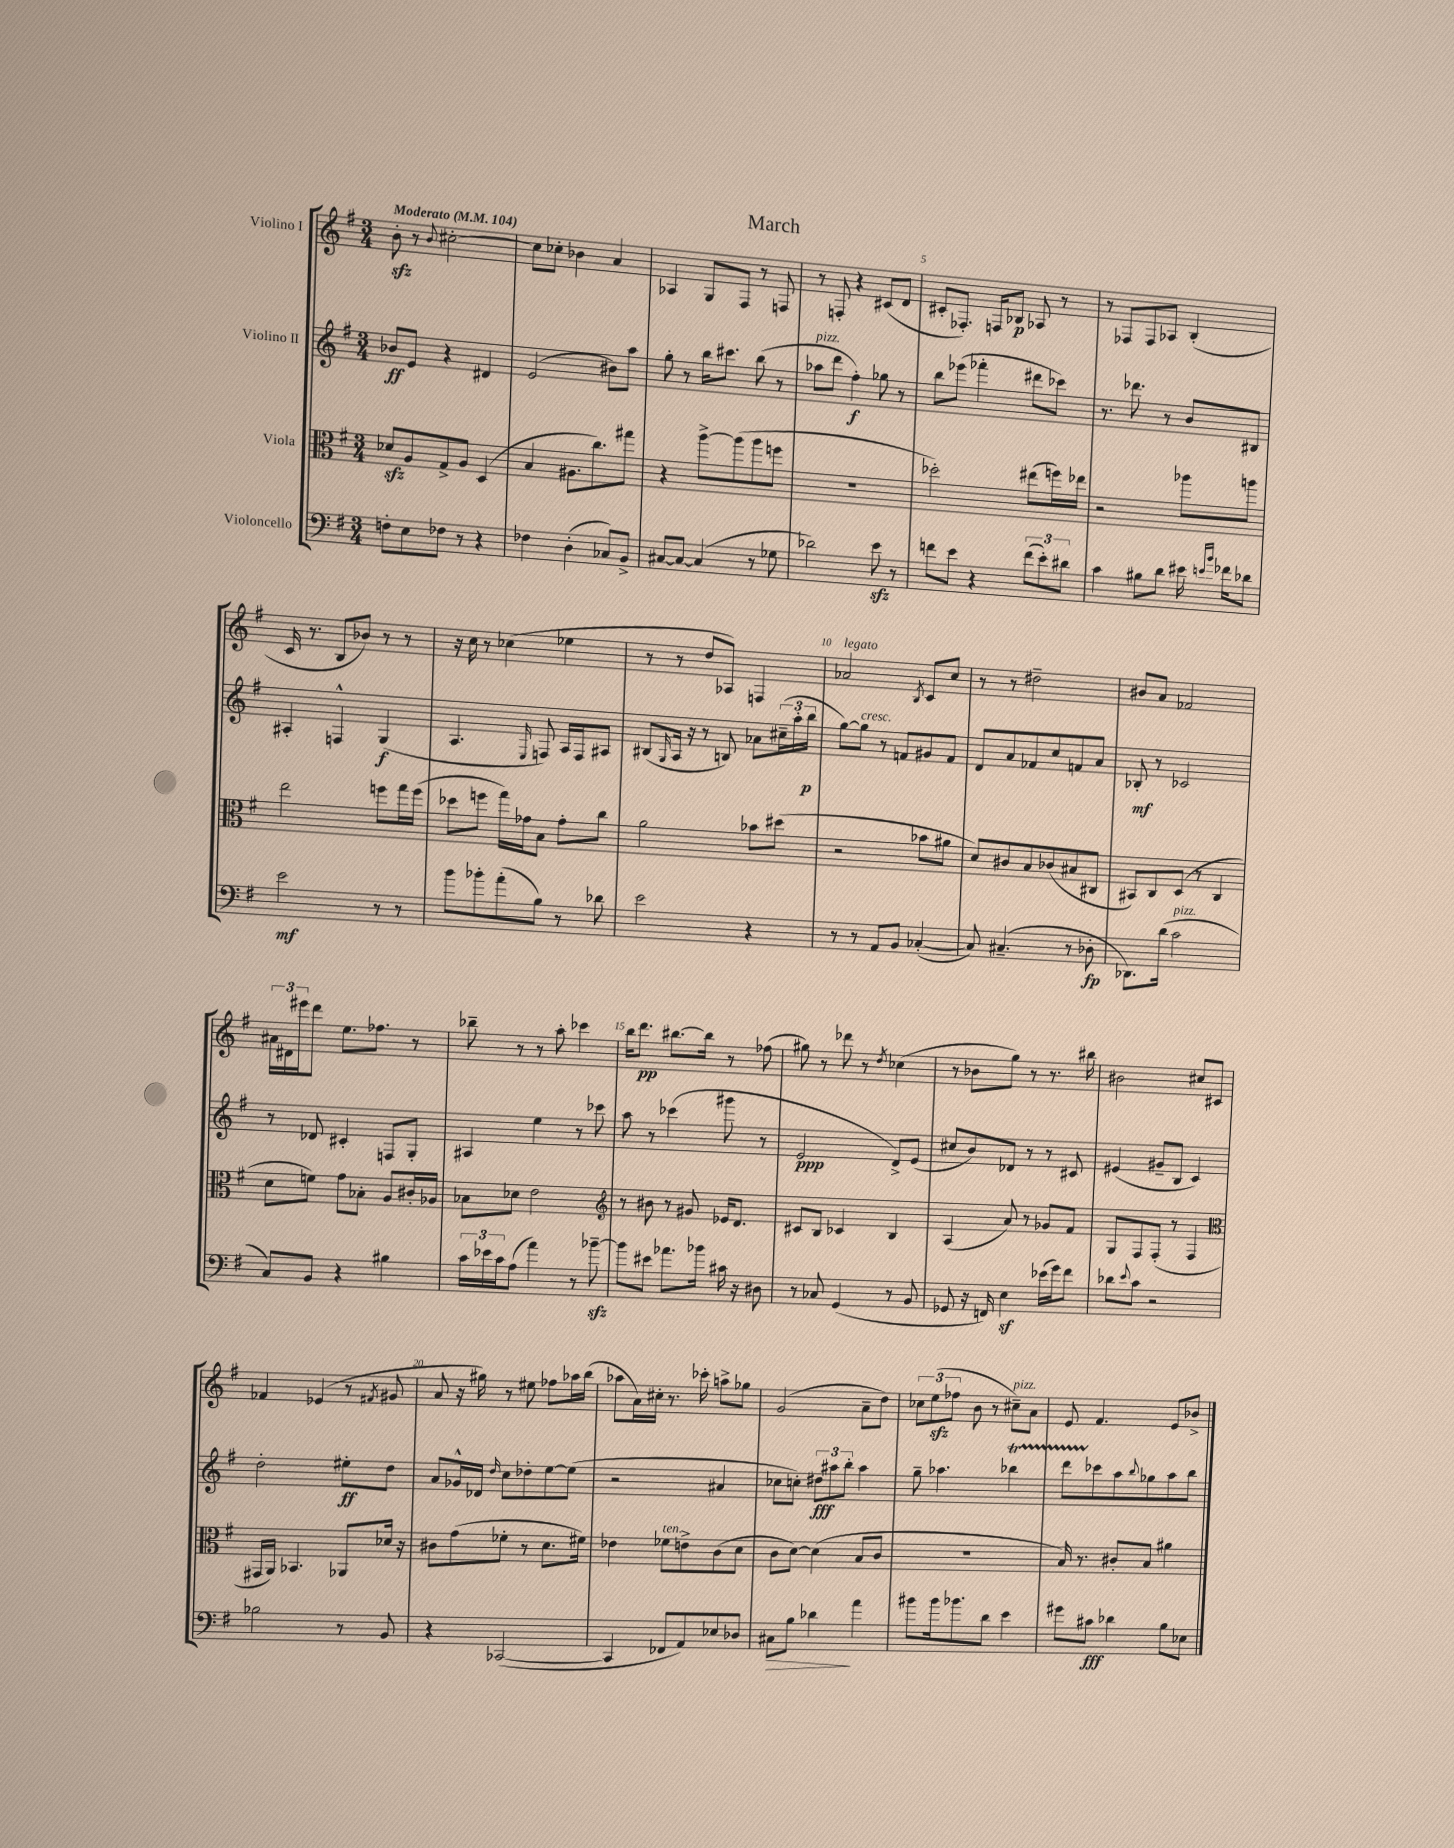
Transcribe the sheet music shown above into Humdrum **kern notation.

**kern	**kern	**kern	**kern
*staff4	*staff3	*staff2	*staff1
*clefF4	*clefC3	*clefG2	*clefG2
*k[f#]	*k[f#]	*k[f#]	*k[f#]
*M3/4	*M3/4	*M3/4	*M3/4
*MM104	*MM104	*MM104	*MM104
8F'\L	8d-/L	8b-/L	8b'\
8E\	8A/	8e/J	8r
.	.	.	8qqb/
8F-\J	8G^/	4r	[2cc#'\
8r	8A/J	.	.
4r	(4D/	4d#/	.
=	=	=	=
4F-\	4B/	(2e/	8cc#\]L
.	.	.	8cc-'\J
(4D'\	8.A#\L	.	4b-\
.	8.cc\)	.	.
8C-/L)	.	8b#\L)	4a/
8BB^/J	8gg#\J	8aa\J	.
=	=	=	=
[8C#/L	4r	8gg'\	4A-/
8C#/_J	.	8r	.
(4C#/]	[8aa^\L	16bb\LK	8G/L
.	.	8.ccc#\J	.
.	(8aa\]	.	8F#/J
8r	8aa\	(8bb\	8r
8G-\	8ff\J	8r	8F/
=	=	=	=
2d-\)	2.r	8aa-\L	8r
.	.	8ddd\J	8F'/
.	.	4ff#'\)	4r
8e\	.	8gg-\	(8c#/L
8r	.	8r	8d/J
=	=	=	=
8f\L	2dd-'\)	8bb\L	8c#'/L
8e\J	.	(8eee-\J	8.F-'/J)
4r	.	4fff-'\	.
.	.	.	16F/LK
.	.	.	8B-/J
(12f\L	(8ee#\L	8ddd#\L	8A-/
12e'\)	.	.	.
.	16ff\L)	8ccc-\J)	8r
12d#\J	.	.	.
.	16ee-\JJ	.	.
=	=	=	=
4c\	2r	8.r	8r
.	.	.	8F-/L
.	.	8.ddd-\	.
8B#\L	.	.	8F-/
8d\J	.	8r	8A-/J
16e#\	8aa-\L	8b/L	(4B'/
16qqe/LL	.	.	.
16qqb/JJ	.	.	.
16f-\LK	.	.	.
8d-\J	8aa\J	8B#/J	.
=	=	=	=
2e\	2ee\	4A#'/	16c/
.	.	.	8.r
.	.	4F^^/	8B/L
.	.	.	8b-/J)
8r	8ff\L	(4G/	8r
8r	16gg\L	.	8r
.	(16ff\JJ	.	.
=	=	=	=
8b\L	8dd-\L	4.A/	16r
.	.	.	16cc\
8b-'\	8ff\J	.	8r
(8a'\	16gg\LL)	.	(4cc-\
.	16g-\J	.	.
.	.	16qqE/	.
8B\J)	8B\J	8F/)	.
8r	8g-'\L	16A/LL	4ee-\
.	.	16F/J	.
8d-\	8cc\J	8A#/J	.
=	=	=	=
2e\	2a\	(8B#/L	8r
.	.	16qqG/	.
.	.	16A/Jk	8r
.	.	16r	.
.	.	8r	8dd/L
.	.	8B/)	8A-/J)
4r	8b-\L	8a-\L	4F/
.	(8dd#\J	(24cc#~\L	.
.	.	24aa'\	.
.	.	24bb\JJ	.
=	=	=	=
8r	2r	[8gg\L)	2a-/
8r	.	8gg\]J	.
8AA/L	.	8r	.
8BB/J	.	8f/L	.
.	.	.	8qB/
([4C-'/	8b-\L	8g#/	8c/L
.	8a#\J	8f/J	8cc/J
=	=	=	=
8C-/])	8d/L)	8d/L	8r
(4.C#~/	8c#/	8a/	8r
.	8B/	8f-/	2dd#~\
.	(8c-/	8cc/	.
8r	8B#/	8f/	.
8D-'\	8C#/J	8a/J	.
=	=	=	=
8.DD-\L)	8BB#/L)	8B-'/	8b#/L
.	8C/	8r	8a/J
(16d\Jk	.	.	.
2c\	(8D/J	2c-/	2f-/
.	8r	.	.
.	4C/	.	.
=	=	=	=
8C/L)	8d\L	8r	24a#\LL
.	.	.	24d#\
.	.	.	24eee#\J
8BB/J	8f\J)	8d-/	8ddd\J
4r	8g\L	4c#'/	8.ee\L
.	8B-'\J	.	.
.	.	.	8.ff-\J
4B#\	8A/L	8F/L	.
.	16c#'/L	8G'/J	8r
.	16A-/JJ	.	.
=	=	=	=
24c\LL	8B-\L	4A#/	8bb-~\
24e-\	.	.	.
24c\J	.	.	.
(8A\J	8d-\J	.	8r
4a\)	2e\	4ee\	8r
.	.	.	8aa'\
8r	.	8r	4ccc-\
[8b-~\	.	8ccc-\	.
=	=	=	=
*	*clefG2	*	*
8b-\]L	8r	8aa\	16bb\LK
.	.	.	8.ddd\J
8e#\J	8b#\	8r	.
8.a-\L	8r	(4ccc-\	[8.bb#\L
.	8g#/	.	.
16b-\Jk	.	.	16bb#\]Jk
16c#\	16e-/LK	8ggg#\	8r
16r	8.d/J	.	.
8D#\	.	8r	(8ff-\
=	=	=	=
8r	8c#/L	2e/	8gg#\)
8C-/	8B/J	.	8r
(4GG/	4c-/	.	8ddd-\
.	.	.	8r
.	.	.	8qdd/
8r	4B/	8d^/L)	(4cc-\
8BB/	.	(8e/J	.
=	=	=	=
8GG-/	(4A/	8cc#/L	8r
16r	.	8b/)	8b-\L
16FF/)	.	.	.
4E\	8a/)	8d-/J	8gg\J)
.	8r	8r	8r
(16e-\LL	8g-/L	8r	8.r
16g\J)	.	.	.
8f#\J	8f#/J	8c#/	.
.	.	.	16bb#\
=	=	=	=
8d-\L	8G/L	(4e#/	2b#\
8qqe/	.	.	.
8c\J	8F#/	.	.
2r	(8F#'/J	8g#~/L	.
.	8r	8B/J	.
.	4F#/	4c/)	8cc#/L
.	.	.	8c#/J
=	=	=	=
*	*clefC3	*	*
2B-\	16GG#/LL	2dd'\	4f-/
.	16AA/JJ)	.	.
.	4.BB-/	.	.
.	.	.	(4e-/
8r	8AA-/L	8ee#'\L	8r
.	.	.	8qf#/
8BB/	16d-/Jk	8dd\J	8g#/
.	16r	.	.
=	=	=	=
4r	8c#\L	8a/L	8a/
.	(8g\	16g-^^/L	16r
.	.	16d-/JJ	16gg#\)
.	.	16qqdd/	.
([2CC-/	8f-'\J	8cc\L	8r
.	8r	8dd-'\	8ee#\
.	8.d\L	[8ee\	8ff-\L
.	.	(8ee\]J	16aa-\L
.	16f#\Jk)	.	(16bb\JJ
=	=	=	=
4CC-/]	4e-\	2r	8aa-\L
.	.	.	16a\L)
.	.	.	16cc#'\JJ
8FF-/L	8f-\L	.	8.r
8AA/)	8e^\	.	.
.	.	.	16ccc-'\
8E-/	(8c\	4a#/	8aa^\L
8D-/J	8d\J	.	8gg-\J
=	=	=	=
8C#\L	8c\L	8cc-\L	(2g/
8B\J	[8d\J)	8cc'\J)	.
4d-\	(4d\]	12dd#\L	.
.	.	12aa#\	.
.	.	12bb'\J	.
4a\	8B/L	4aa#\	8a~\L
.	8c/J	.	8dd\J)
=	=	=	=
8b#\L	2.r	8gg~\	12cc-\L
.	.	.	(12ee\
16b#\k	.	4.aa-\	.
.	.	.	12ff-\J
8.b-\	.	.	.
.	.	.	8b\
8d\J	.	.	8r
4e\	.	4bb-\	8cc#~\L)
.	.	.	8a\J
=	=	=	=
8g#\L	16B/)	8ddd\L	8e/
.	8.r	.	.
8c#\J	.	8ccc-\	4.f#/
4d-\	8c#'/L	8aa\	.
.	.	8qqbb/	.
.	8B/J	8gg-\	.
8B\L	4a#\	8aa\	8e/L
8E-\J	.	8bb\J	8b-^/J
==	==	==	==
*-	*-	*-	*-
